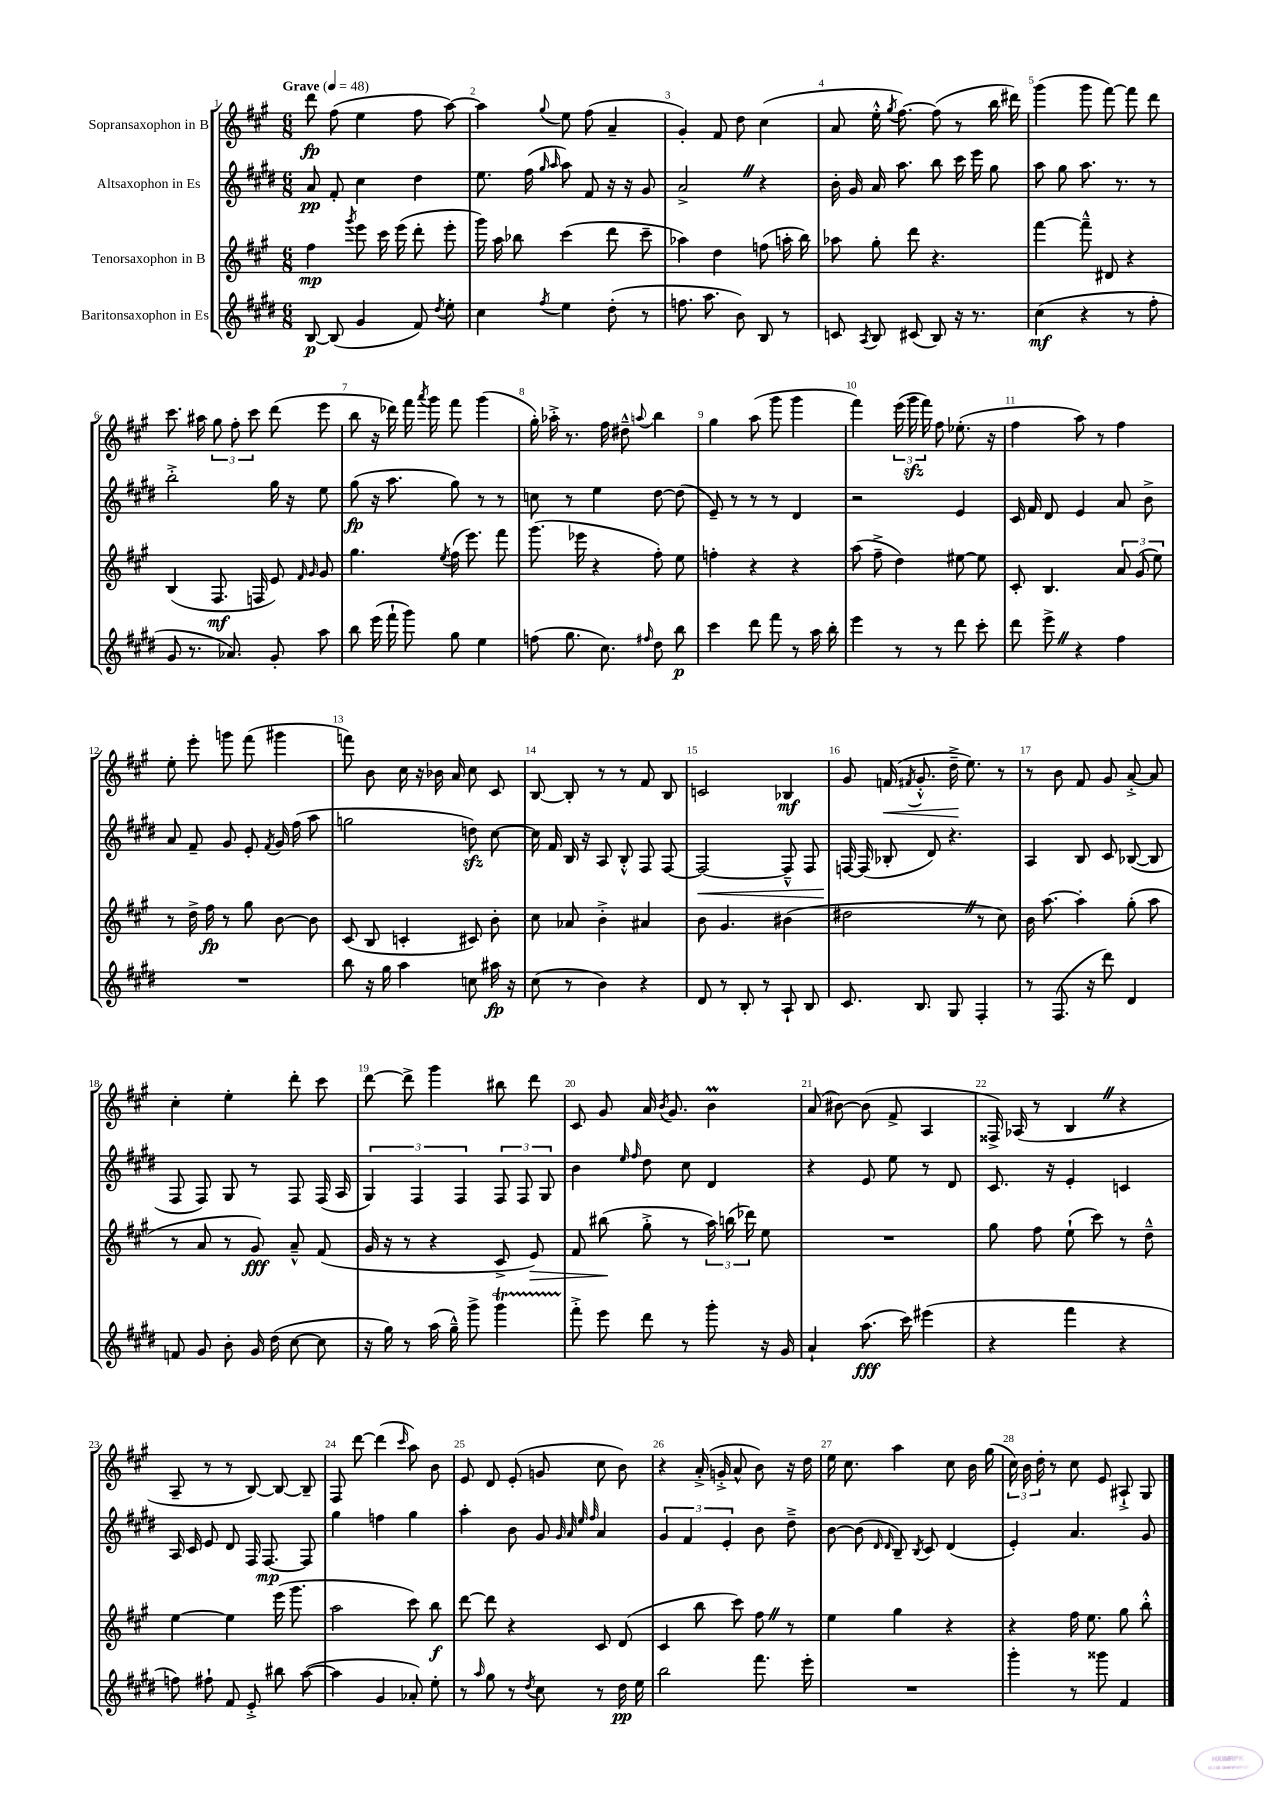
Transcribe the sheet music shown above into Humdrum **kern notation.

**kern	**kern	**kern	**kern
*staff4	*staff3	*staff2	*staff1
*clefG2	*clefG2	*clefG2	*clefG2
*k[f#c#g#d#]	*k[f#c#g#]	*k[f#c#g#d#]	*k[f#c#g#]
*M6/8	*M6/8	*M6/8	*M6/8
*MM48	*MM48	*MM48	*MM48
[8B/	4ff#\	8a/	8ddd\
(8B/]	.	8f#'/	(8ff#\
.	8qggg#/	.	.
4g#/	8eee\	4cc#\	4ee\
.	16ccc#\	.	.
.	(16eee\	.	.
8f#/)	8ddd'\	4dd#\	8ff#\
8qdd#/	.	.	.
8ee'\	8eee'\	.	[8aa\)
=	=	=	=
4cc#\	16ggg#\)	8.ee\	4aa\]
.	16aa\	.	.
.	8bb-\	.	.
.	.	(16ff#\	.
.	.	16qqgg#/	.
8qff#/	.	16qqaa/	8qqgg#/
4ee\	(4ccc#\	8aa\)	8ee\
.	.	8f#/	(8ff#\
(8dd#'\	8ddd\	16r	4a~/
.	.	16r	.
8r	8ccc#~\	8g#/	.
=	=	=	=
8.ff\	4aa-\)	2a^/	4g#'/)
8.aa\	.	.	.
.	4dd\	.	8f#/
8b\)	.	.	8dd\
8B/	(8ff\	4r	(4cc#\
8r	16aa'\	.	.
.	16bb\)	.	.
=	=	=	=
8c/	8aa-\	16b'\	8a/
.	.	16g#/	.
8qA/	.	.	.
8B/	8gg#'\	16a/	16ee'^^\
.	.	.	8qgg#/
.	.	8.aa\	[8.ff#\)
(8c#/	8ddd\	.	.
8B/)	4.r	8bb\	(8ff#\]
16r	.	16ccc#\	8r
8.r	.	16eee\	.
.	.	8gg#\	16bb\
.	.	.	16ddd#\)
=	=	=	=
(4cc#\	[4fff#\	8aa\	(4ggg#\
.	.	8gg#\	.
4r	8fff#~^^\]	8.aa\	8ggg#\
.	8d#/	.	[8fff#\)
.	.	8.r	.
8r	4r	.	8fff#\]
8ff#'\	.	8r	8ddd\
=	=	=	=
8g#/	(4B/	2bb'^\	8.ccc#\
8.r	.	.	.
.	.	.	16aa#\
.	8.F#/	.	12gg#\
8.a-/)	.	.	.
.	.	.	12ff#'\
.	.	.	12ccc#\
.	16F/	.	.
8g#'/	8e/)	16gg#\	(8ddd\
.	.	16r	.
.	16qqf#/	.	.
.	16qqg#/	.	.
8aa\	8g#/	8ee\	8eee\
=	=	=	=
8bb\	4.gg#\	(8gg#\	8bb\
(16eee\	.	16r	16r
16fff#`\	.	8.aa\	16ddd-\)
8ggg#\)	.	.	16fff#\
.	.	.	8qaaa/
.	.	.	16ggg#\
.	8qee/	.	.
8gg#\	(16ff#\	8gg#\)	8fff#\
.	8.eee\)	.	.
4ee\	.	8r	(4ggg#\
.	8fff#\	8r	.
=	=	=	=
(8ff\	(8.ggg#\	8cc\	16gg#'\)
.	.	.	16aa-'^\
8.gg#\	.	8r	8.r
.	16eee-\	.	.
.	4r	4ee\	.
8.cc#\)	.	.	16ff#\
.	.	.	8dd#~^^\
16qqff#/	.	.	8qqaa/
8dd#\	8ff#'\)	[8dd#\	4bb\
8bb\	8ee\	(8dd#\]	.
=	=	=	=
4ccc#\	4ff'\	8e~/)	4gg#\
.	.	8r	.
8ddd#\	4r	8r	(8aa\
8fff#\	.	8r	8ggg#\
8r	4r	4d#/	4ggg#\
16aa\	.	.	.
16bb'\	.	.	.
=	=	=	=
4eee\	(8aa\	2r	4fff#\)
.	8ff#~^\	.	.
8r	4dd\)	.	(24eee\
.	.	.	24ggg#\
.	.	.	24fff#\)
8r	.	.	8ff#\
8ddd#\	[8ee#\	4e/	(8.ee-'\
8ccc#'\	8ee#\]	.	.
.	.	.	16r
=	=	=	=
8ddd#\	8c#'/	16c#/	4ff#\
.	.	16f#/	.
8eee^\	4.B/	8d#/	.
4r	.	4e/	8aa\)
.	.	.	8r
4ff#\	12a/	8a/	4ff#\
.	(12g#/	.	.
.	.	8b^\	.
.	12ee\)	.	.
=	=	=	=
2.r	8r	8a/	8ee'\
.	16dd^\	8f#~/	8eee'\
.	16ff#\	.	.
.	8r	8g#/	8ggg\
.	8gg#\	8e'/	(8fff#\
.	.	8qf#/	.
.	[8b\	16g#/	4ggg#\
.	.	(16ff#\	.
.	8b\]	8aa\	.
=	=	=	=
8bb\	(8c#/	2gg\	8fff\)
16r	8B/	.	8b\
16gg#\	.	.	.
4aa\	4c'/	.	16cc#\
.	.	.	16r
.	.	.	16b-\
.	.	.	16a/
8cc\	8c#/)	8dd\)	8cc#\
16aa#\	8b'\	[8cc#\	8c#/
16r	.	.	.
=	=	=	=
(8cc#\	8cc#\	16cc#\]	[8B/
.	.	16f#/	.
8r	8a-/	16B/	8B'/]
.	.	16r	.
4b\)	4b'^\	8A/	8r
.	.	8B'^^/	8r
4r	4a#/	8F#/	8f#/
.	.	[8F#/	8B/
=	=	=	=
8d#/	8b\	2F#/_	2c/
8r	4.g#/	.	.
8B'/	.	.	.
8r	.	.	.
8A`/	(4b#\	8F#~^^/]	4B-/
8B/	.	8F#/	.
=	=	=	=
8.c#/	2dd#\	[16F/	8g#/
.	.	(16F/]	.
.	.	8B-'/	(16f/
.	.	.	8qf#/
8.B/	.	.	8.g#'^^/
.	.	8d#/)	.
8G#/	.	4.r	16dd~^\
.	.	.	8.ee\)
4F#'/	8r	.	.
.	8cc#\)	.	8r
=	=	=	=
8r	16b\	4A/	8r
.	[8.aa\	.	.
(8.F#/	.	.	8b\
.	4aa'\]	8B/	8f#/
16r	.	.	.
8ddd#\)	.	8c#/	8g#/
4d#/	(8gg#'\	([8B-/	[8a'^/
.	8aa\	8B-/]	8a/]
=	=	=	=
8f/	8r	8F#/	4cc#'\
8g#/	8a/	8F#/)	.
8b'\	8r	8G#/	4ee'\
16g#/	8g#/)	8r	.
(16dd#\	.	.	.
[8cc#\	8a~^^/	8F#/	8ddd'\
8cc#\]	(8f#/	(16F#/	8ccc#\
.	.	16A/	.
=	=	=	=
16r	16g#/	6G#/)	[8ddd\
16gg#\)	16r	.	.
8r	8r	.	8ddd^\]
.	.	6F#/	.
(16aa\	4r	.	4ggg#\
16gg#~^^\)	.	.	.
.	.	6F#/	.
8ggg#^\	.	.	.
4ggg#\	8c#^/	12F#/	8bb#\
.	.	12F#/	.
.	8e/)	.	8ddd\
.	.	12G#/	.
=	=	=	=
8fff#'^\	8f#/	4b\	8c#/
8eee\	(8bb#\	.	8g#/
.	.	16qqee/	.
.	.	16qqff#/	.
8ddd#\	8gg#'^\	8dd#\	16a/
.	.	.	8qb/
.	.	.	8.g#/
8r	8r	8cc#\	.
8ggg#'\	24aa\)	4d#/	4b\
.	(24bb\	.	.
.	24ddd-\)	.	.
16r	8ee\	.	.
16g#/	.	.	.
=	=	=	=
4a`/	2.r	4r	(8a/
.	.	.	[8b#\)
(8.aa\	.	8e/	(8b#\]
.	.	8ee\	8f#^/
16ccc#\)	.	.	.
(4eee#\	.	8r	4A/
.	.	8d#/	.
=	=	=	=
4r	8gg#\	8.c#/	16F##^/)
.	.	.	(16A-/
.	8ff#\	.	8r
.	.	16r	.
4fff#\	(8ee`\	4e'/	4B/
.	8ccc#\)	.	.
4r	8r	4c/	4r
.	8dd~^^\	.	.
=	=	=	=
8ff\)	[4ee\	16A/	8A~/
.	.	16c#/	.
8ff#`\	.	8e/	8r
8f#/	4ee\]	8d#/	8r
8e'^/	.	16F#/	[8B/)
.	.	[8.F#/	.
8bb#\	(16eee\	.	8B/_
.	8.ggg#\	.	.
([8aa\	.	8F#/]	8B~/]
=	=	=	=
4aa\]	2aa\	4gg#\	8F#/
.	.	.	[8ddd\
4g#/	.	4ff\	(4ddd\]
.	.	.	16qqccc#/
8a-'/)	8ccc#\)	4gg#\	8aa\)
8ee'\	8bb\	.	8b\
=	=	=	=
8r	[8ddd\	4aa'\	8e/
16qqaa/	.	.	.
8gg#\	8ddd\]	.	8d/
8r	4r	8b\	(8e'/
8qdd#/	.	.	.
8cc#\	.	8g#/	8g/
.	.	32qqg#/	.
.	.	32qqa/	.
.	.	32qqee/	.
.	.	32qqff#/	.
8r	8c#/	4a/	8cc#\
16dd#\	(8d/	.	8b\)
16ee\	.	.	.
=	=	=	=
2bb\	4c#/	6g#/	4r
.	.	6f#/	.
.	8bb\	.	(16a'^/
.	.	.	16g'^/
.	.	6e'/	.
.	8ccc#\)	.	8a^^/
8.fff#\	8ff#\	8b\	8b\)
.	8r	8dd#~^\	16r
16eee'\	.	.	16dd\
=	=	=	=
2.r	4ee\	[8b\	16ee\
.	.	.	8.cc#\
.	.	(8b\]	.
.	.	16qqd#/	.
.	.	16qqd#/	.
.	4gg#\	8B~/)	4aa\
.	.	8qB/	.
.	.	8c#/	.
.	4r	(4d#/	8cc#\
.	.	.	16b\
.	.	.	(16gg#\
=	=	=	=
4ggg#'\	4r	4e'/)	24cc#\)
.	.	.	24b\
.	.	.	24dd'\
.	.	.	8r
8r	16ff#\	4.a/	8cc#\
.	8.ee\	.	.
8ggg##\	.	.	8e/
4f#/	8gg#\	.	8A#`^/
.	8bb'^^\	8g#/	8G#/
==	==	==	==
*-	*-	*-	*-
